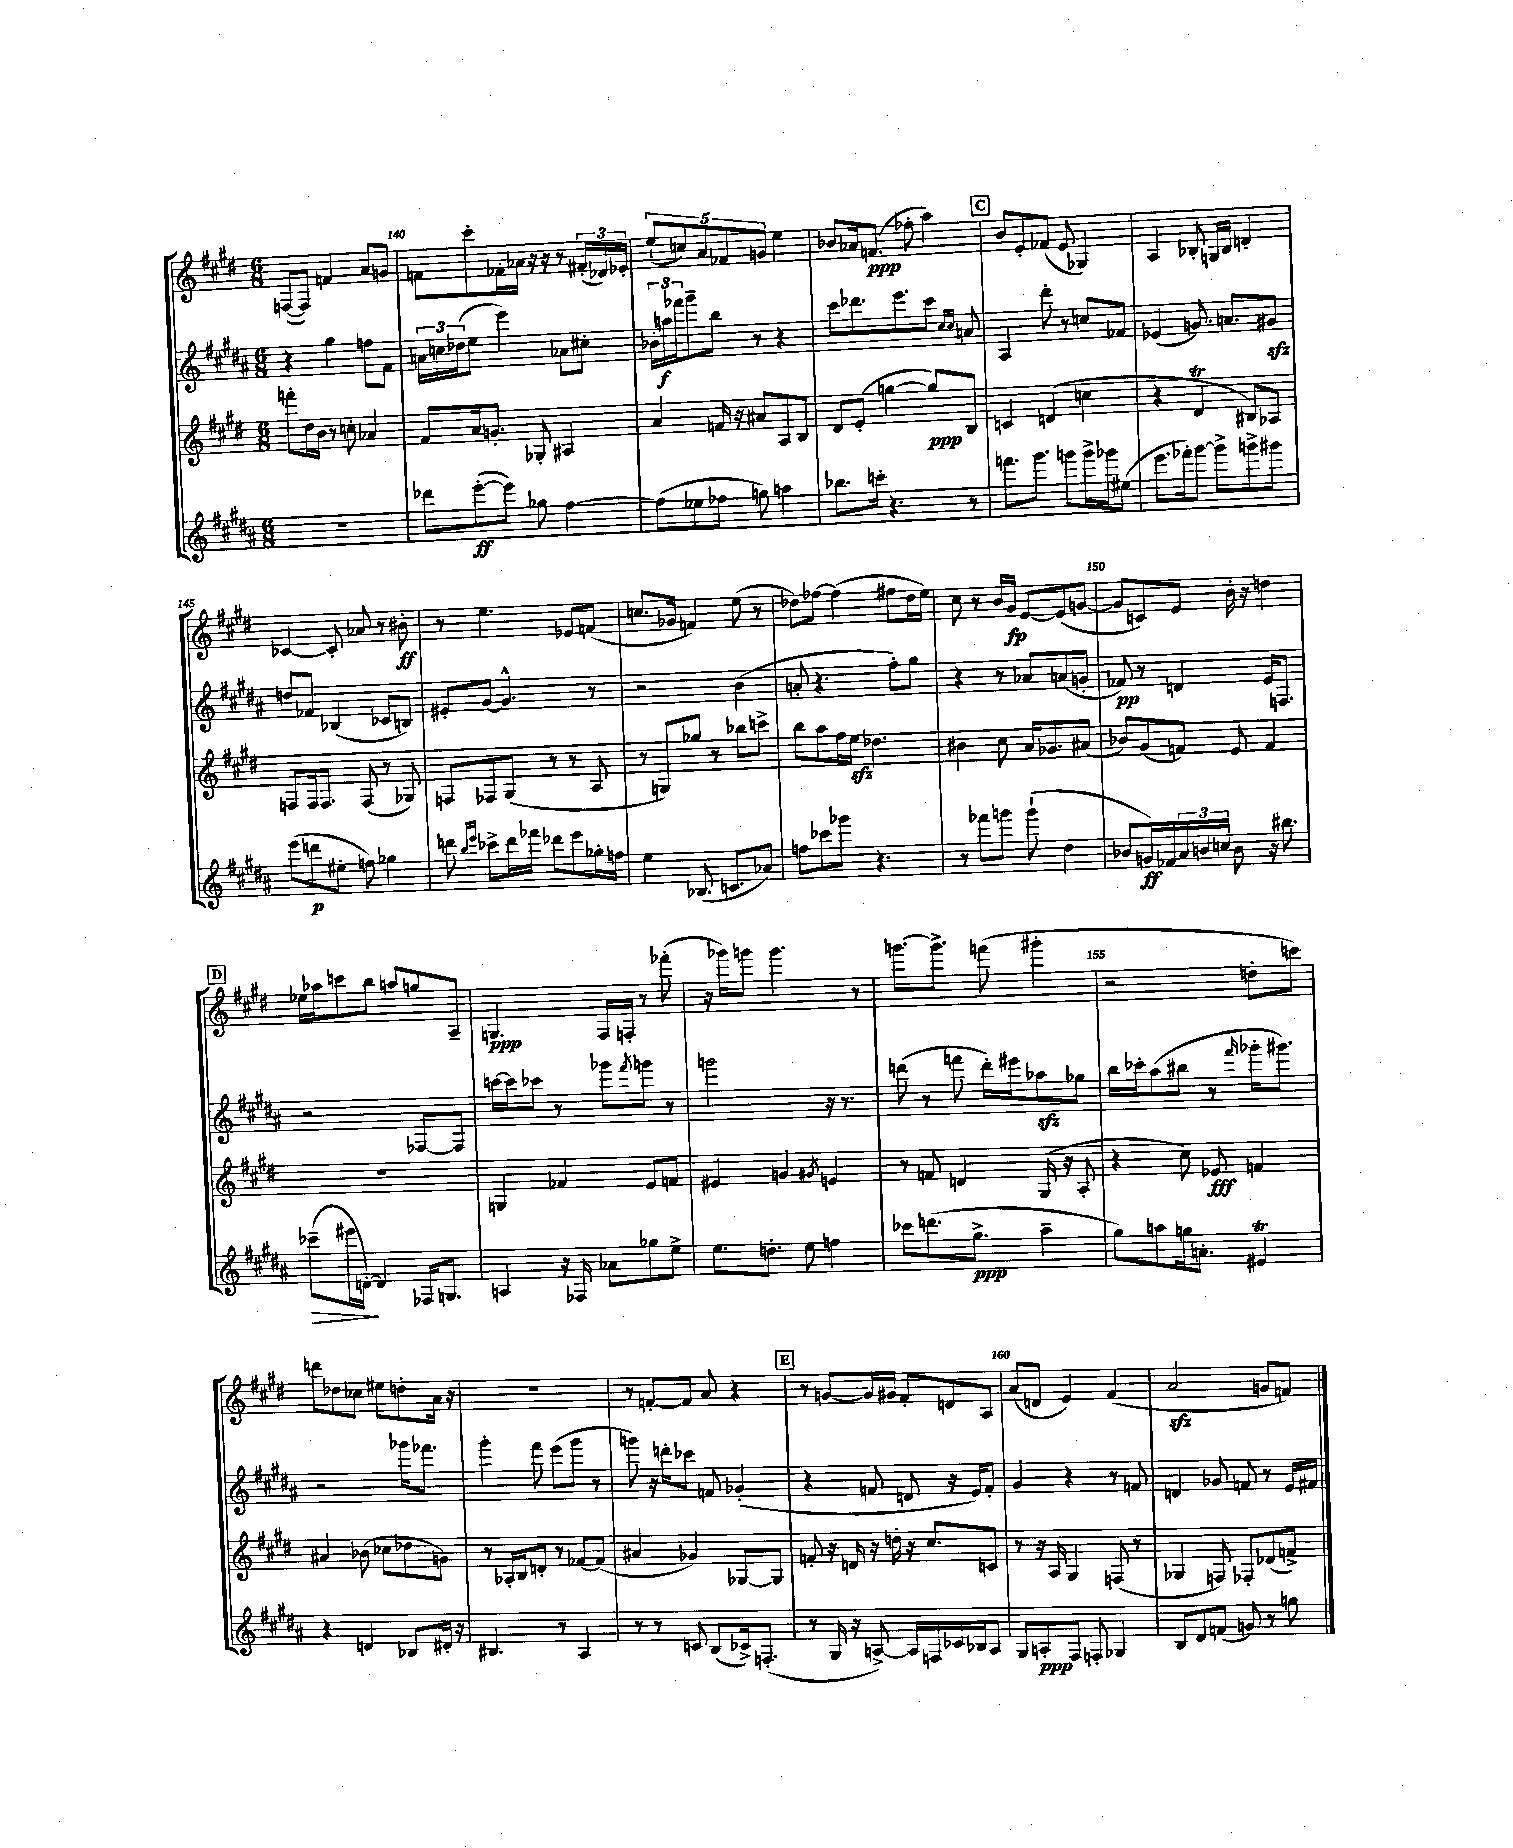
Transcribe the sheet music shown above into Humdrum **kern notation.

**kern	**kern	**kern	**kern
*staff4	*staff3	*staff2	*staff1
*clefG2	*clefG2	*clefG2	*clefG2
*k[f#c#g#d#a#]	*k[f#c#g#d#]	*k[f#c#g#d#a#]	*k[f#c#g#d#]
*M6/8	*M6/8	*M6/8	*M6/8
2.r	8fff'\L	4r	([8F/L
.	16dd#\L	.	8F/]J)
.	16b\JJ	.	.
.	8r	4gg#\	4f/
.	8cc'\	.	.
.	4a-/	8ff\L	8a/L
.	.	8f#\J	8g/J
=	=	=	=
8ddd-\L	8f#/L	24a\LL	8f\L
.	.	24cc\	.
.	.	(24dd-\J	.
([8eee'\	16a/k	8ee\J	8ccc#'\
.	8.g'/J	.	.
8eee\]J)	.	4eee\)	16f-'\L
.	.	.	16a-\JJ
8gg-\	8G-'/	.	16r
.	.	.	16r
[4ff#\	4A#/	8a-\L	8r
.	.	8cc#'\J	(24f#'/LL
.	.	.	24d-/)
.	.	.	24e-'/JJ
=	=	=	=
(8ff#\]L	4a/	24b-'\LL	(10ee`/L
.	.	24aa\	.
.	.	24fff-\J	.
.	.	.	10cc/)
8ee-\	.	8ggg#~\	.
.	.	.	10a/
8ff-\J	16f/	8bb\J	.
.	.	.	10f-/
.	16r	.	.
8gg\)	8a#/L	8r	.
.	.	.	10g/J
4aa\	8A/	4r	4ee\
.	8B/J	.	.
=	=	=	=
8.bb-\L	8d#/L	8ccc#\L	8b-/L
.	(8e'/J	8.ddd-\	16a-/k
16ccc'\Jk	.	.	(8.f/J
4.r	[4gg\	.	.
.	.	8.eee\	.
.	.	.	8ff-'\
.	8gg/]L)	8ccc#\J	4aa\)
.	.	16qqcc#/LL	.
.	.	16qqcc#/JJ	.
8r	8B/J	8a/	.
=	=	=	=
8.fff\L	4c/	4A#/	8b/L
.	.	.	8e'/
8.ggg#\J	.	.	.
.	(4d/	8ddd#'\	(8f-/J
8ggg\L	.	8r	8e/
16ggg^\L	4cc\	8cc/L	4G-/)
16ggg-\J	.	.	.
(8ee#\J	.	8f-/J	.
=	=	=	=
8.eee\L	4r	(4e-/	4A/
16fff-'\k)	.	.	.
[8ggg#\J	4d#/	8.g/)	8B-'/
8ggg#^\]L	.	.	16G/LL
.	.	8.a/L	16B-/JJ
8ggg^\	8B#/L)	.	4d'/
8ggg#\J	8A-/J	8g#/J	.
=	=	=	=
(8eee\L	8F/L	8dd/L	[4c-/
8ddd\	16F/k	8f-/J	.
.	8.F/J	.	.
8ee#'\J	.	(4B-/	8c-'/]
8ff\)	(8F/	.	8a-/
4gg-\	8r	8c-/L	8r
.	8G-/)	8B/J)	8b#'\
=	=	=	=
8ddd\	8F/L	8e#'/L	8r
16qqbb/LL	.	.	.
16qqeee/JJ	.	.	.
8ccc-^\L	8F-/	[8g#/J	4.ee\
16ddd\L	(8G#/J	4.g#^^/]	.
16fff-\JJ	.	.	.
8ddd-\L	8r	.	.
8eee\	8r	.	8e-/L
16gg-'\L	8A/	8r	(8f/J
16ff\JJ	.	.	.
=	=	=	=
4ee\	8r	2r	8.cc/L
.	8G/L)	.	.
.	.	.	16g-/Jk
(8.B-/	8gg-/J	.	4f/)
.	8r	.	.
8.c/L	.	.	.
.	8bb-\L	(4b\	(8ee\
8a-/J)	8ccc^\J	.	8r
=	=	=	=
8ff\L	8bb\L	8a'/	8dd-\L)
8ccc-\	8aa\	4.r	[8ff-\J
8ggg-\J	16ff#\L	.	(4ff-\]
.	16ee\JJ	.	.
4.r	4.dd-\	.	.
.	.	8ff#'\L)	8ff#\L
.	.	8gg#\J	16dd-\L
.	.	.	16ee\JJ)
=	=	=	=
8r	4b#\	4r	8cc#\
8fff-\L	.	.	8r
8ggg\J	8cc#\	8r	16b/LL
.	.	.	16g#/JJ
(8ggg`\	16a/LK	8a-/L	[8e/L
.	8.g-/	.	.
4dd#\	.	(8a/	(8e/]
.	(8a#/J	8g'/J	[8g/J
=	=	=	=
8b-/L	8b-/L)	8f-/)	8g/]L
16g/L)	(8g#/	8r	8c/)
16f-/	.	.	.
24a#/	8f/J)	4d/	8e/J
24b/	.	.	.
24cc/JJ	.	.	.
8b\	8e/	.	16b'\
.	.	.	16r
16r	4f/	16e/LK	4dd\
8.bb#\	.	8.F/J	.
=	=	=	=
(8ccc-~\L	2.r	2r	16ee-\LL
.	.	.	16aa-\J
16eee#\L	.	.	8ccc\
[16d'\JJ)	.	.	.
4d/]	.	.	8bb\J
.	.	.	8aa/L
16F-/LK	.	[8F-/L	8gg/
8.G/J	.	.	.
.	.	8F-/]J	8A~/J
=	=	=	=
4A/	4G/	[16ccc\LL	4.G/
.	.	16ccc\]J	.
.	.	8ccc-\J	.
16r	4f-/	8r	.
16F-/	.	.	.
8a-\L	.	8ggg-\L	16F#/LL
.	.	.	16F'/JJ
.	.	8qfff#/	.
8gg-\	8e/L	8ggg\J	8r
8ee^\J	8f/J	8r	(8fff-'\
=	=	=	=
8.ee\L	4e#/	2ggg\	16r
.	.	.	16ggg-\LK)
.	.	.	8ggg\J
8.dd'\J	.	.	.
.	4g/	.	4.ggg\
8ee\	.	.	.
.	8qg#/	.	.
4ff\	4e/	16r	.
.	.	8.r	.
.	.	.	8r
=	=	=	=
8ccc-\L	8r	(8ddd\	[8.ggg\L
(8.ddd\	8f/	8r	.
.	.	.	8.ggg^\]J
.	4d/	8fff\	.
8.gg#^\J	.	.	.
.	.	16ddd'\LL)	(8fff\
.	.	16eee#\J	.
4aa#~\	(16G#/	8aa-\	4ggg#'\
.	16r	.	.
.	8A'/	8gg-\J	.
=	=	=	=
8gg#\L)	4r	16bb\LL	2r
.	.	16ccc-'\J	.
8aa\	.	(8aa#\	.
16gg\k	8cc#\)	8bb#\J	.
8.a'\J	.	.	.
.	8e-/	8r	.
.	.	16qqfff#/	.
4e#/	4f/	16ggg-'\LK	8dd'\L
.	.	8.ggg#\J)	.
.	.	.	8ccc\J)
=	=	=	=
4r	4a#/	2r	8ddd\L
.	.	.	8dd-\
4d/	(8b-\	.	8cc-\J
.	8cc-\L	.	8ee#\L
8B-/L	8dd-\	16ggg-\LK	8dd'\
.	.	8.fff-\J	.
16d#'/Jk	8g\J)	.	16a\Jk
16r	.	.	16r
=	=	=	=
4.B#/	8r	4ggg#'\	2.r
.	16A-'/LL	.	.
.	16B/J	.	.
.	8d'/J	8fff#\	.
8r	8r	(8eee\L	.
4A#/	[8f-/L	8ggg#\J	.
.	(8f-/]J	8r	.
=	=	=	=
8r	4a#/	8ggg\)	8r
8r	.	16r	[8f'/L
.	.	16ddd'\LK	.
8c/	4g-/)	8ccc-\J	8f/]J
(8B/L	.	8f/	8a/
16c-^/k)	[8G-/L	(4g-'/	4r
(8.F'/J	.	.	.
.	8G-/]J	.	.
=	=	=	=
8r	8f'/	4r	8r
16G#/	16r	.	[8g/L
16r	16d/	.	.
[8A^/)	16r	8f/	16g/]L
.	16dd'\	.	16g#/JJ
16A/]LL	16r	8d/	8f#'/L
16F/	8.cc#/L	.	.
16c-/	.	16r	8d/
16B-/J	.	16e/LK)	.
8A/J	8c/J	8f'/J	8A/J
=	=	=	=
8G#/L	8r	4g#/	(8a/L
8A'/	16r	.	8d/J
.	16A/	.	.
8F#/J	4G#/	4r	4e/)
8F'/	.	.	.
4G-/	(8F/	8r	(4f#/
.	8r	8f/	.
=	=	=	=
8B/L	4G-/	4d/	2a/
8d#/	.	.	.
(8f/J	8F/)	8g-/	.
8g/)	8F-'/L	8f/	.
8r	(8d-/	8r	8g/L
8gg\	8f^/J)	16e/LL	8f/J)
.	.	16f#/JJ	.
==	==	==	==
*-	*-	*-	*-
